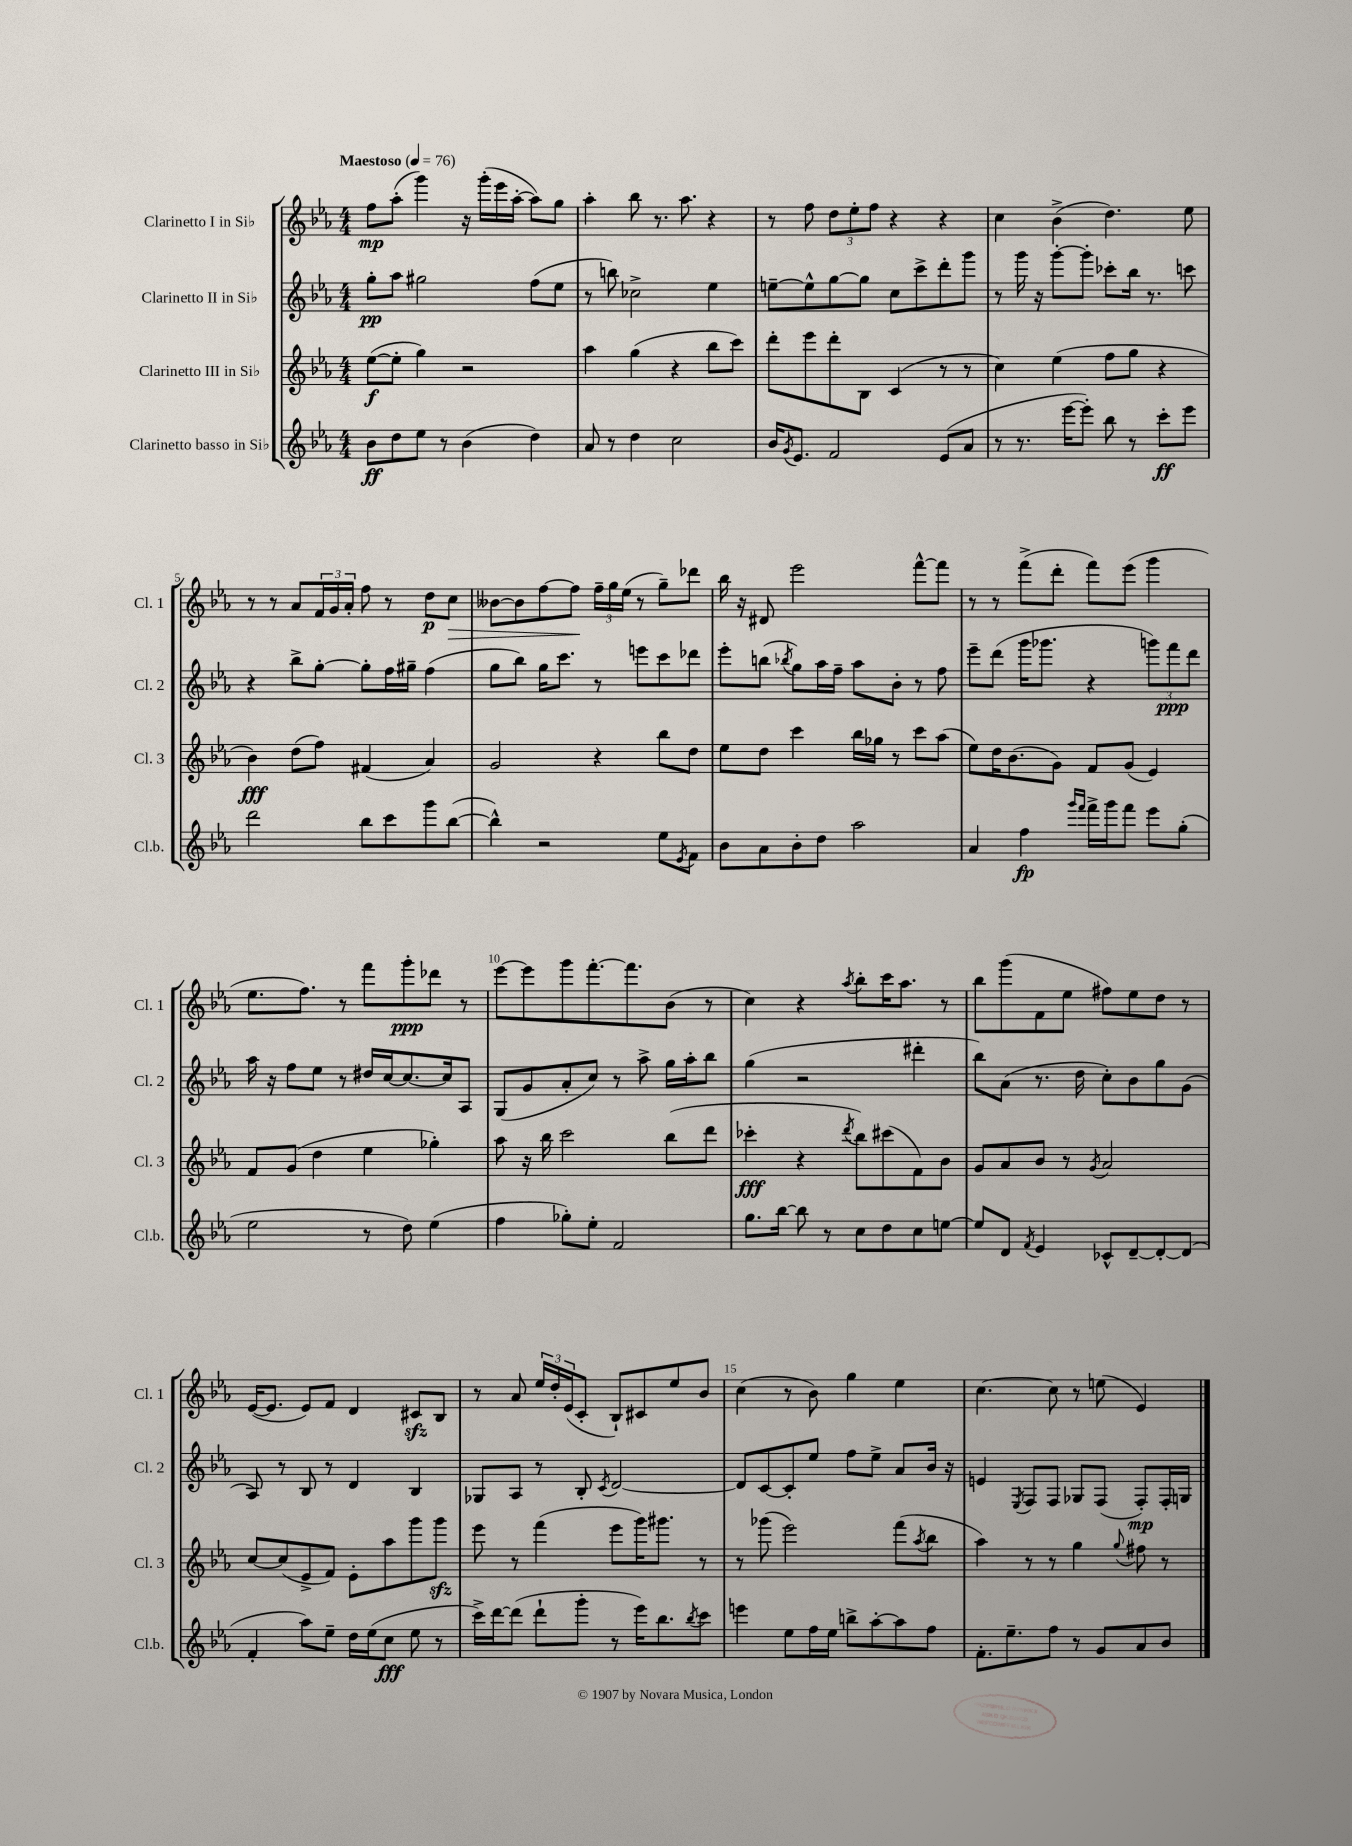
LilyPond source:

<<
\new StaffGroup <<
\new Staff = "s0" \with { instrumentName = "Clarinetto I in Sib" shortInstrumentName = "Cl. 1" } {
    \clef treble \key ees \major \numericTimeSignature \time 4/4 \tempo "Maestoso" 4 = 76
    f''8\mp aes''8-.( g'''4) r16 g'''16-.( ees'''16 aes''16~-. aes''8) g''8 |
    aes''4-. bes''8 r8. aes''8. r4 |
    r8 f''8 \tuplet 3/2 { d''8 ees''8-. f''8 } r4 r4 |
    c''4 bes'4->( d''4.) ees''8 |
    r8 r8 aes'8 \tuplet 3/2 { f'16 g'16 aes'16-. } f''8 r8 d''8\p c''8\> |
    beses'8~ beses'8 f''8~ f''8\! \tuplet 3/2 { f''16-- g''16 ees''16( } r8 g''8--) des'''8 |
    bes''16 r16 dis'8 ees'''2 f'''8~-^ f'''8 |
    r8 r8 f'''8->( d'''8-. f'''8) ees'''8( g'''4 |
    ees''8. f''8.) r8 f'''8 g'''8-.\ppp des'''8 r8 |
    ees'''8~ ees'''8 g'''8 f'''8.~-. f'''8. bes'8( r8 |
    c''4) r4 \acciaccatura { aes''8 } bes''8-. c'''16 aes''8. r8 |
    bes''8 g'''8( f'8 ees''8 fis''8) ees''8 d''8 r8 |
    ees'16~( ees'8. ees'8) f'8 d'4 cis'8\sfz bes8 |
    r8 aes'8 \tuplet 3/2 { ees''16 d''16-. ees'16( } c'8-. bes8-!) cis'8 ees''8 bes'8 |
    c''4( r8 bes'8) g''4 ees''4 |
    c''4.~ c''8 r8 e''8( ees'4) \bar "|." |
}
\new Staff = "s1" \with { instrumentName = "Clarinetto II in Sib" shortInstrumentName = "Cl. 2" } {
    \clef treble \key ees \major \numericTimeSignature \time 4/4
    g''8-.\pp aes''8 gis''2 f''8( ees''8 |
    r8 b''8) ces''2-> ees''4 |
    e''8~-- e''8-^ g''8~ g''8 c''8 c'''8-> d'''8-. g'''8 |
    r8 g'''16 r16 g'''8~-. g'''8-. ces'''8-. bes''16 r8. c'''8 |
    r4 bes''8-> g''8~-. g''8-. f''16 gis''16-- f''4( |
    g''8 bes''8) g''16 c'''8. r8 e'''8 c'''8 des'''8 |
    ees'''8-. b''8( \acciaccatura { bes''8 } g''8) aes''16 f''16-- aes''8 bes'8-. r8 f''8 |
    ees'''8-- d'''8( g'''16 ges'''8. r4 \tuplet 3/2 { g'''8) f'''8\ppp d'''8 } |
    aes''16 r16 f''8 ees''8 r8 dis''16 c''16~ c''8.~ c''16 aes8 |
    g8( g'8 aes'8-. c''8) r8 aes''8-> g''16 aes''16-. bes''8 |
    g''4( r2 dis'''4-. |
    bes''8) aes'8( r8. d''16 c''8-.) bes'8 g''8 g'8( |
    aes8) r8 bes8 r8 d'4 bes4 |
    ges8 aes8 r8 bes8-. \acciaccatura { c'8 } d'2~ |
    d'8 c'8~ c'8-. ees''8 f''8 ees''8-> aes'8 bes'16 r16 |
    e'4 \acciaccatura { ees8 } f8 f8 ges8 f8( f8-.\mp) f16-. g16 \bar "|." |
}
\new Staff = "s2" \with { instrumentName = "Clarinetto III in Sib" shortInstrumentName = "Cl. 3" } {
    \clef treble \key ees \major \numericTimeSignature \time 4/4
    ees''8~\f( ees''8-. g''4) r2 |
    aes''4 g''4( r4 bes''8 c'''8) |
    d'''8-. ees'''8 d'''8-. bes8 c'4( r8 r8 |
    c''4) ees''4( f''8 g''8 r4 |
    bes'4\fff) d''8( f''8) fis'4( aes'4) |
    g'2 r4 bes''8 d''8 |
    ees''8 d''8 c'''4 bes''16 ges''16 r8 c'''8 aes''8( |
    ees''8) d''16 bes'8.( g'8) f'8 g'8( ees'4) |
    f'8 g'8( d''4 ees''4 ges''4-.) |
    aes''8 r16 bes''16 c'''2 bes''8( d'''8 |
    ces'''4-.\fff r4 \acciaccatura { d'''8 } bes''8) cis'''8( f'8) bes'8 |
    g'8 aes'8 bes'8 r8 \acciaccatura { g'8 } aes'2 |
    c''8~ c''8( ees'8-> f'8) ees'8-. aes''8 g'''8 g'''8\sfz |
    ees'''8 r8 f'''4( ees'''8 g'''16) gis'''8. r8 |
    r8 ges'''8( ees'''2) f'''8( \acciaccatura { aes''8 } bes''8 |
    aes''4) r8 r8 g''4 \appoggiatura { g''8 } fis''8 r8 \bar "|." |
}
\new Staff = "s3" \with { instrumentName = "Clarinetto basso in Sib" shortInstrumentName = "Cl.b." } {
    \clef treble \key ees \major \numericTimeSignature \time 4/4
    bes'8\ff d''8 ees''8 r8 bes'4( d''4) |
    aes'8 r8 d''4 c''2 |
    bes'16 \acciaccatura { g'8 } ees'8. f'2 ees'8( aes'8 |
    r8 r8. ees'''16~ ees'''8-.) bes''8 r8 c'''8-.\ff ees'''8 |
    d'''2 bes''8 c'''8 g'''8 bes''8~( |
    bes''4-^) r2 ees''8 \acciaccatura { ees'8 } f'8 |
    bes'8 aes'8 bes'8-. d''8 aes''2 |
    aes'4 f''4\fp \grace { g'''16 f'''16 } f'''16-> g'''16 f'''8 ees'''8 g''8-.( |
    ees''2 r8 d''8) ees''4( |
    f''4 ges''8-.) ees''8-. f'2 |
    g''8. bes''16~ bes''8 r8 c''8 d''8 c''8 e''8~ |
    e''8 d'8 \acciaccatura { f'8 } ees'4 ces'8-^ d'8~-- d'8~-. d'8( |
    f'4-. aes''8) ees''8-- d''16 ees''16( c''8\fff ees''8 r8 |
    c'''16->) d'''16~ d'''8( d'''8-! g'''8-. r8 ees'''16) bes''8. \acciaccatura { bes''8 } c'''8 |
    e'''4 ees''8 f''16 ees''16 b''8-> aes''8~-. aes''8 f''8 |
    f'8.-. ees''8.-- f''8 r8 g'8 aes'8 bes'8 \bar "|." |
}
>>
>>
\layout { \context { \Score \override BarNumber.break-visibility = ##(#f #t #t) barNumberVisibility = #(every-nth-bar-number-visible 5) } }
